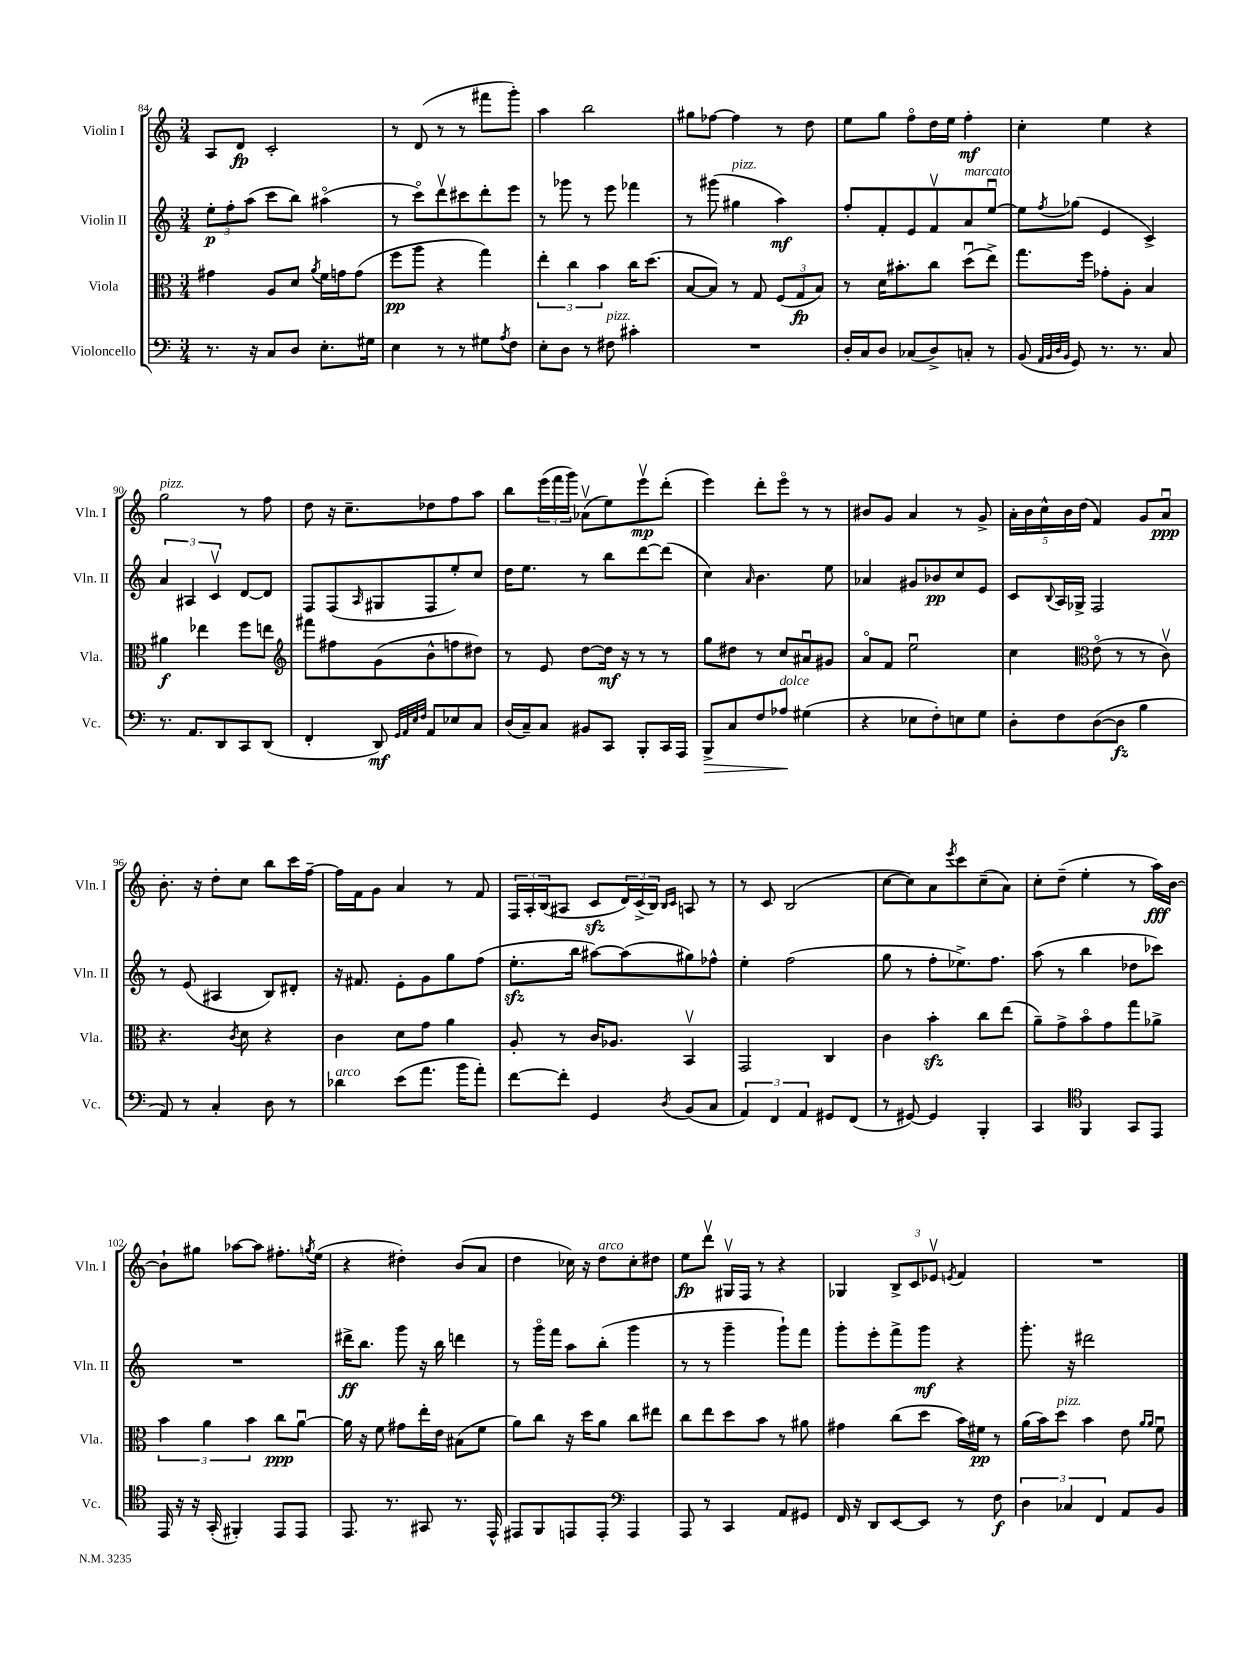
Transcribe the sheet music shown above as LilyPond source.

<<
\new StaffGroup <<
\new Staff = "s0" \with { instrumentName = "Violin I" shortInstrumentName = "Vln. I" } {
    \clef treble \key c \major \numericTimeSignature \time 3/4
    a8 d'8\fp c'2-. |
    r8 d'8( r8 r8 fis'''8 g'''8-.) |
    a''4 b''2 |
    gis''8 fes''8~ fes''4 r8 d''8 |
    e''8 g''8 f''8\flageolet d''16 e''16 f''4-.\mf |
    c''4-. e''4 r4 |
    g''2^\markup { \italic "pizz." } r8 f''8 |
    d''8 r16 c''8.-- des''8 f''8 a''8 |
    b''8 \tuplet 3/2 { e'''16( f'''16 g'''16) } aes'8\upbow( e''8) e'''8\upbow\mp d'''8-.( |
    e'''4) d'''8-. e'''8\flageolet r8 r8 |
    bis'8 g'8 a'4 r8 g'8-> |
    \tuplet 5/4 { a'16-. b'16 c''16-^ b'16 d''16( } f'4) g'8 a'8\downbow\ppp |
    b'8.-. r16 d''8-. c''8 b''8 c'''16 f''16~-- |
    f''16 f'16 g'8 a'4 r8 f'8 |
    \tuplet 3/2 { f16 a16-. b16( } ais8 c'8\sfz \tuplet 3/2 { d'16) c'16->( b16) } \grace { b16 c'16 } a8 r8 |
    r8 c'8 b2( |
    c''8~ c''8) a'8 \acciaccatura { e'''8 } c'''8 c''8--( a'8) |
    c''8-. d''8--( e''4-. r8 a''16\fff) b'16~ |
    b'8-! gis''8 aes''8~ aes''8 fis''8.-. \acciaccatura { g''8 } e''16( |
    r4 dis''4-.) b'8( a'8 |
    d''4 ces''16) r16 d''8^\markup { \italic "arco" } ces''8-. dis''8 |
    e''8\fp d'''8\upbow gis16\upbow f16 r8 r4 |
    ges4 \tuplet 3/2 { b8-> c'8 ees'8\upbow } \acciaccatura { e'8 } f'4 |
    R2. \bar "|." |
}
\new Staff = "s1" \with { instrumentName = "Violin II" shortInstrumentName = "Vln. II" } {
    \clef treble \key c \major \numericTimeSignature \time 3/4
    \tuplet 3/2 { e''8-.\p f''8-. a''8( } c'''8 b''8) ais''4\flageolet( |
    r8 c'''8\flageolet) d'''8\upbow cis'''8 d'''8-. e'''8 |
    r8 ges'''8 r8 e'''8 fes'''4 |
    r8 gis'''8( gis''4^\markup { \italic "pizz." } a''4\mf) |
    f''8-. f'8-. e'8 f'8\upbow a'8^\markup { \italic "marcato" } e''8~\downbow |
    e''8 \acciaccatura { f''8 } ges''8( e'4 c'4->) |
    \tuplet 3/2 { a'4 ais4 c'4\upbow } d'8~ d'8 |
    f8 f8( \grace { a16 } gis8 f8 e''8-.) c''8 |
    d''16 e''8. r8 b''8 d'''8~ d'''8( |
    c''4) \grace { a'16 } b'4. e''8 |
    aes'4 gis'8 bes'8\pp c''8 e'8 |
    c'8 \appoggiatura { b8 } a16 ges16-> f2 |
    r8 e'8( ais4 b8) dis'8-. |
    r16 fis'8. e'8-. g'8 g''8 f''8( |
    e''8.-.\sfz b''16 ais''8~) ais''8( gis''8) fes''8-^ |
    e''4-. f''2( |
    g''8 r8 f''8-. ees''8.->) f''8. |
    a''8( r8 b''4 des''8 ces'''8) |
    R2. |
    dis'''16->\ff b''8. g'''8 r16 b''16 d'''4 |
    r8 g'''16\flageolet f'''16 a''8 b''8-.( g'''4 |
    r8 r8 g'''4-- g'''8-!) f'''8 |
    g'''8-. e'''8-. f'''8-> g'''8\mf r4 |
    g'''8.-. r16 dis'''2 \bar "|." |
}
\new Staff = "s2" \with { instrumentName = "Viola" shortInstrumentName = "Vla." } {
    \clef alto \key c \major \numericTimeSignature \time 3/4
    gis'4 a8 d'8 \acciaccatura { a'8 } f'16 g'16 g'8( |
    f''8\pp a''8 r4 g''4) |
    \tuplet 3/2 { e''4-. c''4 b'4 } c''16 d''8.( |
    b8~ b8) r8 g8 \tuplet 3/2 { f8( g8\fp b8) } |
    r8 d'16 bis'8.-. c''8 d''8\downbow( e''8->) |
    g''8. f''16 ges'8-. a8-. b4 |
    ais'4\f ees''4 f''8 e''8 |
    \clef treble fis'''8 fis''8 g'8( b'8-^ f''8 dis''8) |
    r8 e'8 d''8~ d''16\mf r16 r8 r8 |
    g''8 dis''8 r8 c''8 ais'8\downbow gis'8 |
    a'8\flageolet f'8 e''2\downbow |
    c''4 \clef alto e'8\flageolet( r8 r8 c'8\upbow) |
    r4. \acciaccatura { c'8 } d'8 r4 |
    c'4 d'8 g'8 a'4 |
    a8-. r8 c'16 aes8. b,4\upbow |
    g,2 c4 |
    c'4 b'4-.\sfz c''8 e''8( |
    a'8--) g'8-> b'8\flageolet g'8 g''8 aes'8-> |
    \tuplet 3/2 { b'4 a'4 b'4 } c''8\ppp a'8~\downbow |
    a'16 r16 f'8 gis'8 e''16-. e'16 bis8( f'8 |
    a'8) c''8 r16 d''16 a'8 c''8 eis''8 |
    c''8 e''8 d''8 b'8 r8 ais'8 |
    gis'4 c''8( d''8 b'16) fis'16\pp r8 |
    a'16( b'16) d''8^\markup { \italic "pizz." } b'4 e'8 \grace { a'16 a'16 } f'8\downbow \bar "|." |
}
\new Staff = "s3" \with { instrumentName = "Violoncello" shortInstrumentName = "Vc." } {
    \clef bass \key c \major \numericTimeSignature \time 3/4
    r8. r16 c8 d8 e8.-. gis16 |
    e4 r8 r8 gis8 \acciaccatura { a8 } f8 |
    e8-. d8 r8 fis8^\markup { \italic "pizz." } cis'4-. |
    R2. |
    d16-. c16 d8 ces8( d8->) c8-. r8 |
    b,8( \grace { a,32 b,32 d32 b,32 } g,8) r8. r8. c8 |
    r8. a,8. d,8 c,8 d,8( |
    f,4-. d,8\mf) \grace { g,32 a,32 e32 f32 } a,8 ees8 c8 |
    d16( c16--) c8 bis,8 c,8 b,,8-. c,16 a,,16 |
    b,,8->\> c8 f8 aes8\!^\markup { \italic "dolce" } gis4( |
    r4 ees8 f8-.) e8 g8 |
    d8-. f8 d8~( d8\fz b4 |
    a,8) r8 c4-. d8 r8 |
    des'4^\markup { \italic "arco" } e'8( a'8. b'16 a'8-.) |
    f'8~ f'8-. g,4 \acciaccatura { d8 } b,8( c8 |
    \tuplet 3/2 { a,4) f,4 a,4 } gis,8 f,8( |
    r8 gis,8~) gis,4 b,,4-. |
    c,4 \clef tenor f,4 g,8 e,8 |
    e,16 r16 r16 g,16-.( fis,4-.) e,8 e,8 |
    e,8. r8. gis,8 r8. e,16-^ |
    eis,8 f,8 e,8 e,8-. \clef bass a,,4 |
    a,,8 r8 c,4 a,8 gis,8 |
    f,16 r16 d,8 e,8~ e,8 r8 f8\f |
    \tuplet 3/2 { d4 ces4 f,4 } a,8 b,8 \bar "|." |
}
>>
>>
\layout { \context { \Score currentBarNumber = #84 } }
